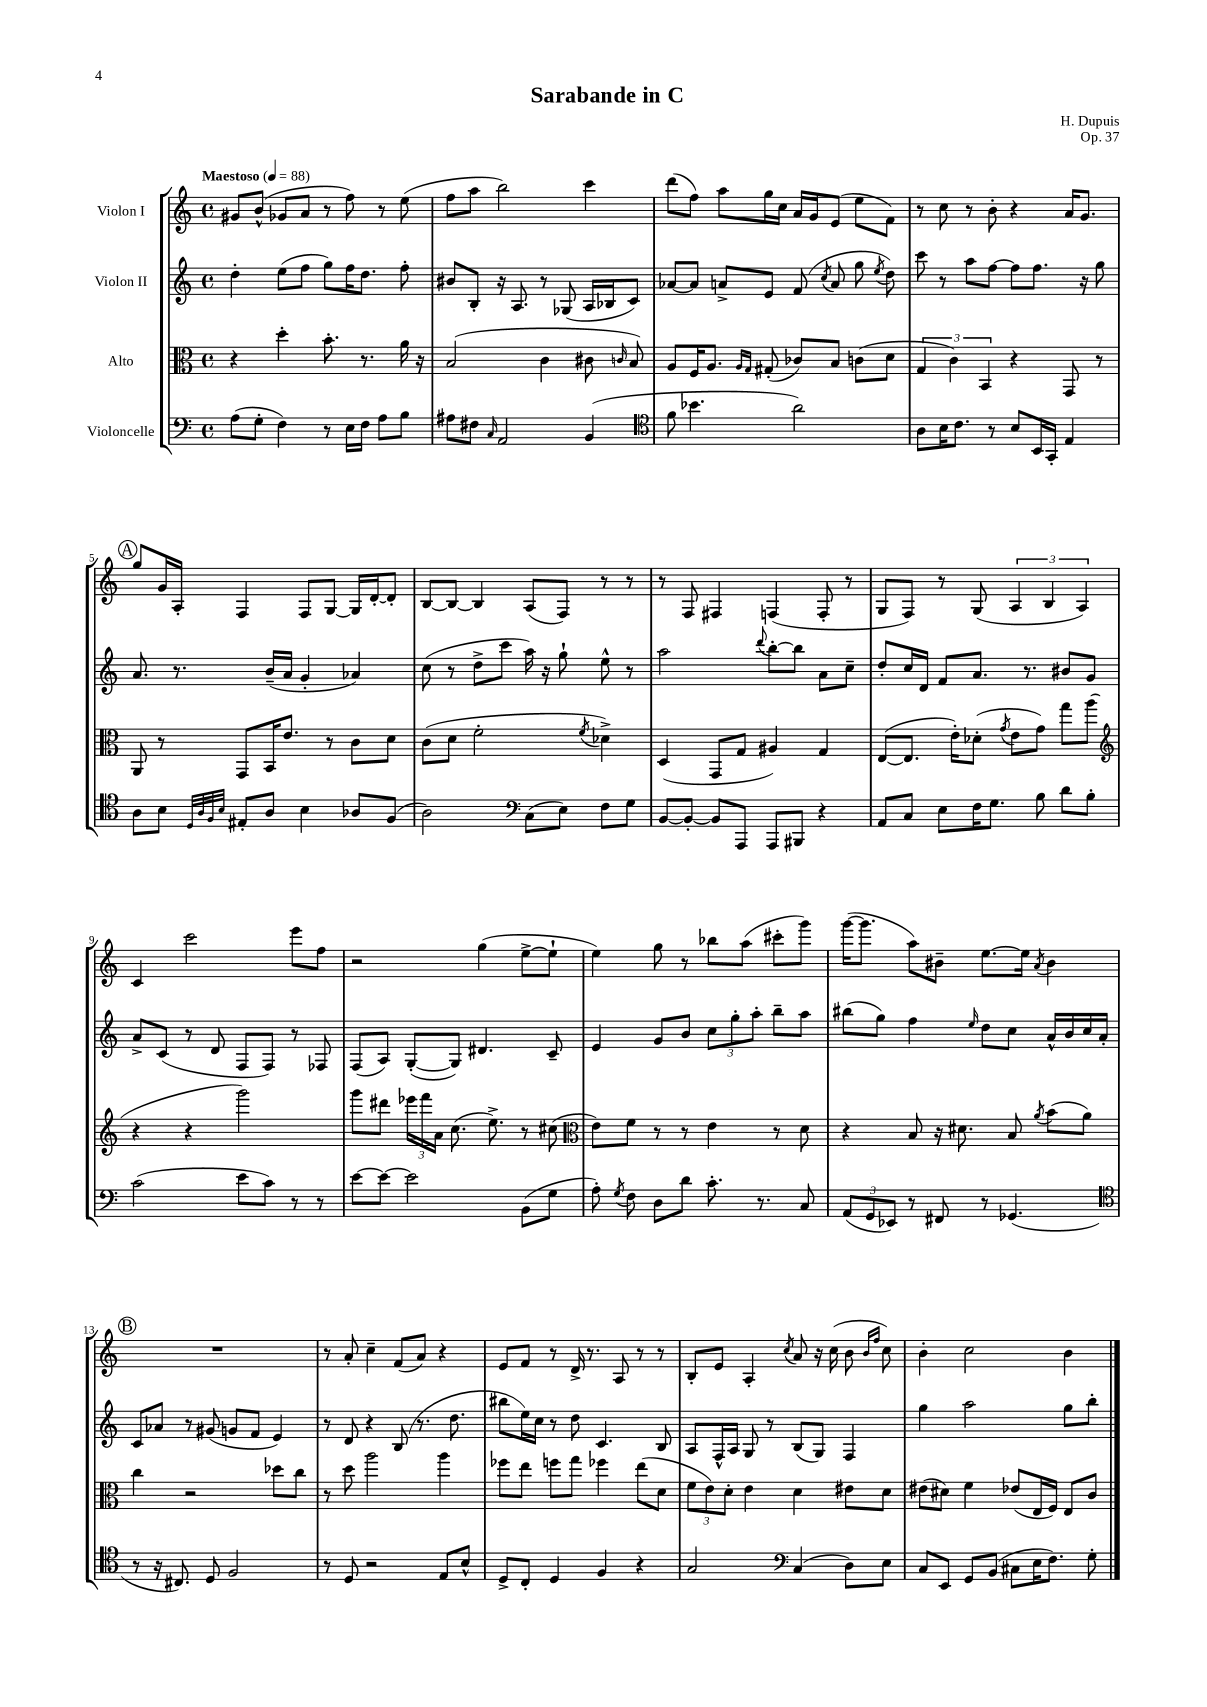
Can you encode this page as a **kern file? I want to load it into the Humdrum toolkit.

**kern	**kern	**kern	**kern
*part4	*part3	*part2	*part1
*staff4	*staff3	*staff2	*staff1
*I"Violoncelle	*I"Alto	*I"Violon II	*I"Violon I
*clefF4	*clefC3	*clefG2	*clefG2
*k[]	*k[]	*k[]	*k[]
*M4/4	*M4/4	*M4/4	*M4/4
*met(c)	*met(c)	*met(c)	*met(c)
*MM88	*MM88	*MM88	*MM88
=1	=1	=1	=1
!	!	!	!LO:TX:a:B:t=Maestoso
(8A\L	4r	4dd'\	8g#X/L
8G'\J	.	.	(8b^^/J
4F\)	4dd'\	(8ee\L	8g-X/L
.	.	8ff\J	8a/J
8r	8.b'\	8gg\L)	8r
16E\LL	.	16ff\K	8ff\)
16F\JJ	8.r	8.dd\J	.
8A\L	.	.	8r
8B\J	16a\	8ff'\	(8ee\
.	16r	.	.
=2	=2	=2	=2
8A#X\L	(2B/	8b#X/L	8ff\L
8F#X\J	.	8B'/J	8aa\J
16qqC/	.	.	.
2AA/	.	16r	2bb\)
.	.	8.A/	.
.	4c\	8r	.
.	.	(8G-X/	.
(4BB/	8c#X\	16A/LL	4ccc\
.	.	16B-X/J	.
.	16qqcn/	.	.
.	8B/)	8c/J)	.
=3	=3	=3	=3
*clefC4	*	*	*
8f\	8A/L	[8a-X/L	(8ddd\L
4.b-X\	16F/K	8a-/J]	8ff\J)
.	8.A/J	.	.
.	.	8an^/L	8aa\L
.	16qqA/LL	.	.
.	16qqG/JJ	.	.
.	(8G#X'/	8e/J	16gg\L
.	.	.	16cc\JJ
2a\)	8c-X/L)	(8f/	16a/LL
.	.	.	16g/J
.	.	8qcc/	.
.	8B/J	8a/	(8e/J
.	(8cn\L	8gg\	8ee\L
.	.	8qee/	.
.	8d\J	8dd\)	8f\J)
=4	=4	=4	=4
8A\L	6G/	8ccc\	8r
16B\K	.	8r	8cc\
.	6c\)	.	.
8.c\J	.	.	.
.	.	8aa\L	8r
.	6BB/	.	.
8r	.	[8ff\J	8b'\
8B/L	4r	8ff\L]	4r
16BB/L	.	8.ff\J	.
16GG'/JJ	.	.	.
4E/	8GG/	.	16a/KL
.	.	16r	8.g/J
.	8r	8gg\	.
!!LO:LB:g=z
!!LO:REH:place=s1:t=A
=5	=5	=5	=5
8A\L	8AA/	8.a/	8gg/L
8B\J	8r	.	16g/L
.	.	8.r	16A'/JJ
32qqD/LLL	.	.	.
32qqA/	.	.	.
32qqF/	.	.	.
32qqB/JJJ	.	.	.
8E#X'/L	8GG/L	.	4F/
8A/J	16BB/K	(16b~/LL	.
.	8.e/J	16a/JJ	.
4B\	.	4g'/	8F/L
.	8r	.	[8G/J
8A-X/L	8c\L	4a-X/)	16G/LL]
.	.	.	[16d'/J
(8F/J	8d\J	.	8d'/J]
=6	=6	=6	=6
2A\)	(8c\L	(8cc\	[8B/L
.	8d\J	8r	8B/J_
.	2f'\	8dd^\L	4B/]
.	.	8ccc\J	.
*clefF4	*	*	*
(8C\L	.	16aa\)	(8A/L
.	.	16r	.
8E\J)	.	8gg`\	8F/J)
.	8qf/	.	.
8F\L	4d-X^\)	8ee^^\	8r
8G\J	.	8r	8r
=7	=7	=7	=7
[8BB/L	(4D/	2aa\	8r
8BB'/J_	.	.	8F/
8BB/L]	8GG/L	.	4F#X/
8AAA/J	8G/J	.	.
.	.	8qqddd/	.
8AAA/L	4A#X/)	[8bb'\L	(4Fn/
8BBB#X/J	.	8bb\J]	.
4r	4G/	8a\L	8F'/
.	.	8cc~\J	8r
=8	=8	=8	=8
8AA/L	([8E/L	8dd'/L	8G/L
8C/J	8.E/J]	16cc/L	8F/J)
.	.	16d/JJ	.
8E\L	.	8f/L	8r
.	16e'\KL)	.	.
16F\K	(8d-X'\J	8.a/J	(8G/
8.G\J	.	.	.
.	8qg/	.	.
.	8e\L	.	6A/
.	.	8.r	.
8B\	8g\J)	.	.
.	.	.	6B/
8d\L	8gg\L	8b#X/L	.
.	.	.	6A/)
8B'\J	(8aa\J	8g/J	.
!!LO:LB:g=z
=9	=9	=9	=9
*	*clefG2	*	*
(2c\	4r	8a^/L	4c/
.	.	(8c/J	.
.	4r	8r	2ccc\
.	.	8d/	.
8e\L	2ggg\)	8F/L	.
8c\J)	.	8F/J)	.
8r	.	8r	8eee\L
8r	.	8F-X/	8ff\J
=10	=10	=10	=10
[8e\L	8ggg\L	(8F/L	2r
8e\J_	8ddd#X\J	8A/J)	.
2e\]	24eee-X\LL	([8G'/L	.
.	24fff\	.	.
.	24a\JJ	.	.
.	(8.cc\	8G/J])	.
.	.	4.d#X/	(4gg\
.	8.ee^\)	.	.
(8BB\L	8r	.	[8ee^\L
8G\J	(8cc#X\	8c~/	8ee`\J]
=11	=11	=11	=11
*	*clefC3	*	*
8A'\)	8e\L)	4e/	4ee\)
8qG/	.	.	.
8F\	8f\J	.	.
8D\L	8r	8g/L	8gg\
8d\J	8r	8b/J	8r
8.c'\	4e\	12cc\L	8bb-X\L
.	.	12gg'\	.
.	.	.	(8aa\J
.	.	12aa'\J	.
8.r	.	.	.
.	8r	8bb~\L	8ccc#X'\L
8C/	8d\	8aa\J	8ggg\J)
=12	=12	=12	=12
(12AA/L	4r	(8bb#X\L	([16ggg\KL
.	.	.	8.ggg\J]
12GG/	.	.	.
.	.	8gg\J)	.
12EE-X/J)	.	.	.
8r	8B/	4ff\	8aa\L)
8FF#X/	16r	.	8b#X~\J
.	8.d#X\	.	.
.	.	16qqee/	.
8r	.	8dd\L	[8.ee\L
(4.GG-X/	8B/	8cc\J	.
.	.	.	16ee\Jk]
.	8qa/	.	8qa/
.	(8b\L	16a^^/LL	4b#\
.	.	16b/	.
.	8a\J)	16cc/	.
.	.	16a'/JJ	.
!!LO:LB:g=z
!!LO:REH:place=s1:t=B
=13	=13	=13	=13
*clefC4	*	*	*
8r	4cc\	8c/L	1r
16r	.	8a-X/J	.
8.C#X/)	.	.	.
.	2r	8r	.
8D/	.	(8g#X/	.
2F/	.	8gn/L	.
.	.	8f/J	.
.	8dd-X\L	4e/)	.
.	8cc\J	.	.
=14	=14	=14	=14
8r	8r	8r	8r
8D/	8dd\	8d/	8a'/
2r	2aa\	4r	4cc~\
.	.	(8B/	(8f/L
.	.	8.r	8a/J)
8E/L	4aa\	.	4r
.	.	8.dd\	.
8B^^/J	.	.	.
=15	=15	=15	=15
8D^/L	8ff-X\L	8bb#X\L	8e/L
8C'/J	8ee\J	16ee\L)	8f/J
.	.	16cc\JJ	.
4D/	8ffn\L	8r	8r
.	8gg\J	8dd\	16d^/
.	.	.	8.r
4F/	4ff-X\	4.c/	.
.	.	.	8A/
4r	(8ee\L	.	8r
.	8d\J	8B/	8r
=16	=16	=16	=16
2G/	12f\L	8A/L	8B'/L
.	12e\)	.	.
.	.	16F^^/L	8e/J
.	12d'\J	.	.
.	.	16A/JJ	.
.	4e\	8G/	4A'/
.	.	8r	.
*clefF4	*	*	*
.	.	.	8qcc/
(4C/	4d\	(8B/L	8a/
.	.	8G/J)	16r
.	.	.	(16cc\
8D\L)	8e#X\L	4F/	8b\
.	.	.	16qqb/LL
.	.	.	16qqff/JJ
8E\J	8d\J	.	8cc\)
=17	=17	=17	=17
8C/L	(8e#X\L	4gg\	4b'\
8EE/J	8d#X\J)	.	.
8GG/L	4f\	2aa\	2cc\
(8BB/J	.	.	.
8C#X\L	(8e-X/L	.	.
16E\K	16E/L	.	.
8.F\J)	16F/JJ)	.	.
.	8E/L	8gg\L	4b\
8G'\	8c/J	8bb'\J	.
==	==	==	==
*-	*-	*-	*-
